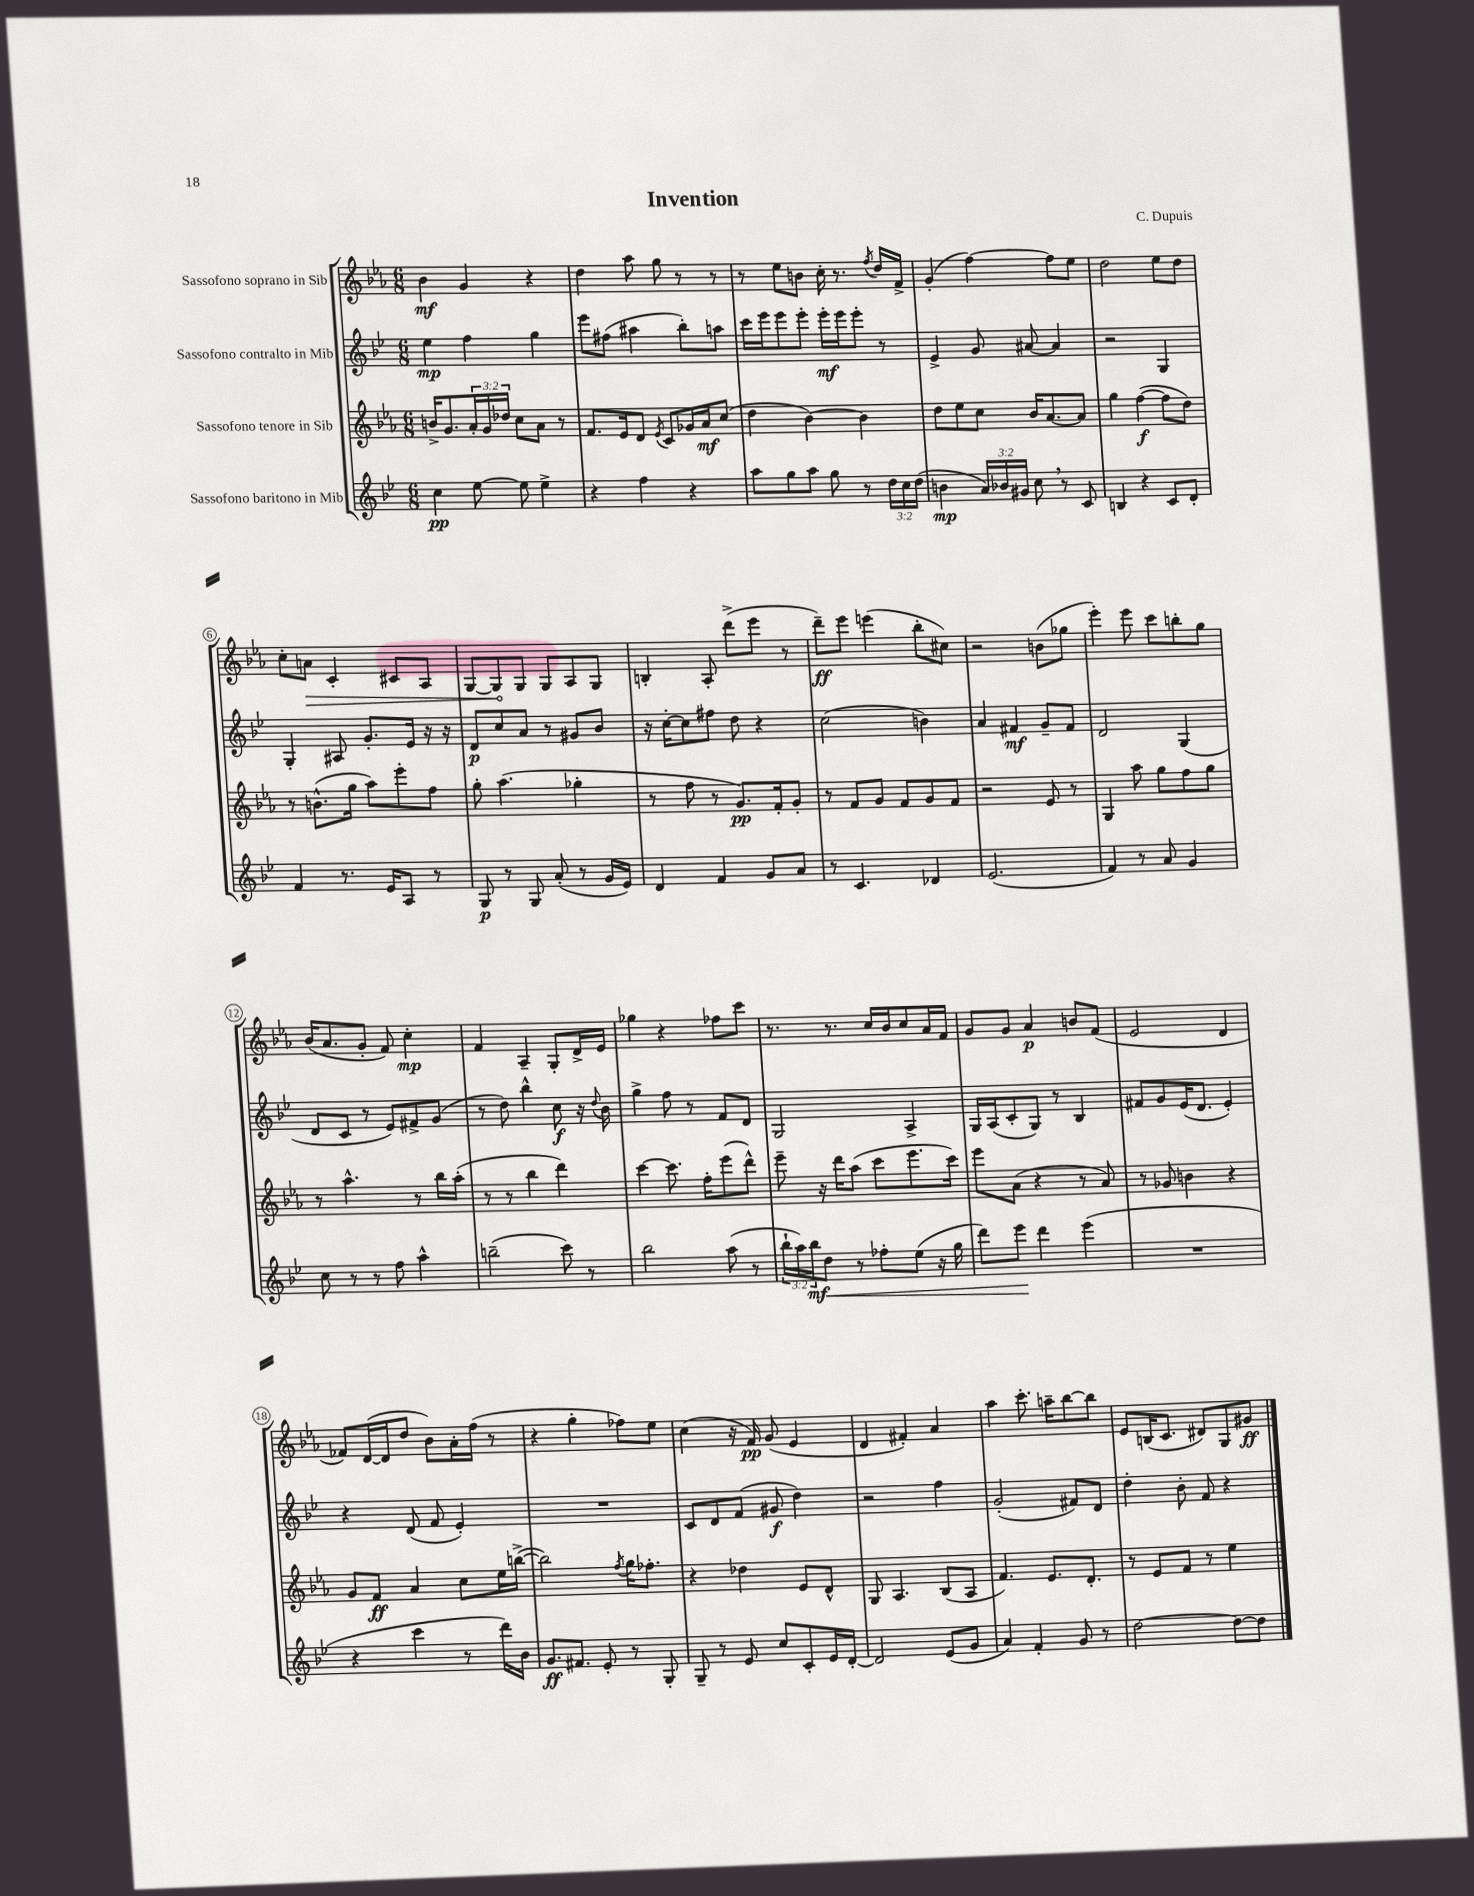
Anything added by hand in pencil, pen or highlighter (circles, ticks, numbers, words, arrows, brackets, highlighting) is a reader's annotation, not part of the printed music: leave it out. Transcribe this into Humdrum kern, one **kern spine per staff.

**kern	**kern	**kern	**kern
*staff4	*staff3	*staff2	*staff1
*clefG2	*clefG2	*clefG2	*clefG2
*k[b-e-]	*k[b-e-a-]	*k[b-e-]	*k[b-e-a-]
*M6/8	*M6/8	*M6/8	*M6/8
4cc\	16b^/LK	4ee-\	4b-\
.	8.g/	.	.
[8ee-\	24a-'/L	4ff\	4g/
.	24g/	.	.
.	24dd-/JJ	.	.
8ee-\]	8cc\L	.	.
4ee-^\	8a-\J	4gg\	4r
.	8r	.	.
=	=	=	=
4r	8.f/L	8eee-\L	4dd\
.	.	(8ff#\J	.
.	16e-/k	.	.
4ff\	8d/J	4aa#\	8aa-\
.	8qe-/	.	.
.	8c/L	.	8gg\
4r	16g-/L	8bb-'\L)	8r
.	16a-/J	.	.
.	(8cc/J	8aa\J	8r
=	=	=	=
8aa\L	4dd\	16ccc\LL	8r
.	.	16eee-\J	.
8gg\	.	8eee-\	8ee-\L
8aa\J	[4b-\)	8eee-'\J	8b\J
8gg\	.	16eee-'\LL	16cc'\
.	.	16eee-\J	8.r
8r	4b-\]	8eee-'\J	.
.	.	.	8qff/
24dd\LL	.	8r	16dd/LL
24cc\	.	.	.
.	.	.	16f^/JJ
(24dd\JJ	.	.	.
=	=	=	=
4b\	8dd\L	4e-^/	(4g'/
.	8ee-\	.	.
24a/LL)	8cc\J	8g/	[4ff\)
24b-/	.	.	.
24g#/JJ	.	.	.
8cc\	16b-/LK	[8a#/	.
.	[8.a-/	.	.
8r	.	4a#/]	8ff\]L
8c/	8a-/]J	.	8ee-\J
=	=	=	=
4B/	4gg\	2r	2dd\
4r	([4ff\	.	.
8c/L	8ff\]L	4G/	8ee-\L
8d'/J	8dd\J)	.	8dd\J
=	=	=	=
4f/	8r	4G'/	8cc'\L
.	(8.b^^\L	.	8a\J
8.r	.	8A#/	4c'/
.	16gg\Jk	.	.
.	8aa-\L)	8.g'/L	.
16e-/LK	.	.	.
8A/J	8eee-'\	.	8c#/L
.	.	16e-/Jk	.
8r	8ff\J	16r	8A-/J
.	.	16r	.
=	=	=	=
8G/	8gg'\	8d/L	[8G/L
8r	(4.aa-\	8cc/	8G/]
8G/	.	8a/J	8G/J
(8a'/	.	8r	8G/L
8r	4gg-'\	8g#/L	8A-/
16g/LL	.	8b-/J	8G/J
16e-/JJ)	.	.	.
=	=	=	=
4d/	8r	16r	4B'/
.	.	[16cc'\LK	.
.	8ff\	8cc\]	.
4f/	8r	8ff#\J	8A-'/
.	8.g/L)	8dd\	(8ddd^\L
8g/L	.	4r	8eee-\J
.	16f'/k	.	.
8a/J	8g'/J	.	8r
=	=	=	=
8r	8r	(2cc\	8ddd~\L)
4.c/	8f/L	.	8eee-\J
.	8g/J	.	(4eee\
.	8f/L	.	.
4d-/	8g/	4b\)	8bb-'\L
.	8f/J	.	8cc#\J)
=	=	=	=
(2.e-/	2r	4a/	2r
.	.	4f#/	.
.	8e-/	8g~/L	(8b\L
.	8r	8f#/J	8gg-\J
=	=	=	=
4f/)	4G/	2d/	4eee-'\)
8r	8aa-\	.	8eee-\
8a/	8gg\L	.	8ccc\L
4g/	8ff\	(4G/	8bb'\
.	8gg\J	.	8gg\J
=	=	=	=
8cc\	8r	8d/L	(16b-/LK
.	.	.	8.a-/
8r	4.aa-^^\	8c/J	.
8r	.	8r	8g'/J
8ff\	.	8e-/L)	8f/)
4aa^^\	8r	8f#^/	4cc'\
.	16bb-\LL	(8g/J	.
.	(16aa-'\JJ	.	.
=	=	=	=
(2bb~\	8r	8r	4f/
.	8r	8dd\)	.
.	4bb-\	4bb-^^\	4A-~/
8ccc\)	4ddd\)	8cc\	8G'/L
8r	.	16r	16d^/L
.	.	8qqdd/	.
.	.	16b-\	16e-/JJ
=	=	=	=
2bb-\	[4ccc\	4gg^\	4gg-\
.	8.ccc\]	8ff\	4r
.	.	8r	.
.	16ff'\LK	.	.
(8aa\	(8eee-\	8f/L	8ff-\L
8r	8ddd^^\J)	8d/J	8ccc\J
=	=	=	=
24bb-`\LL	8eee-~\	2G/	8.r
24aa\)	.	.	.
24bb-\J	.	.	.
8dd\J	16r	.	.
.	16ddd\LK	.	8.r
8r	(8aa-\J	.	.
8ff-'\L	8ccc\L	.	16cc/LL
.	.	.	16b-/J
(8ee-\J	8.eee-\	4A^/	8cc/
16r	.	.	16a-/L
16gg\	16ccc\Jk)	.	16f/JJ
=	=	=	=
8ddd\L)	8eee-\L	16G/LL	8g/L
.	.	(16A/J	.
8eee-\J	(8a-\J	8c'/	8g/J
4ddd\	4r	8G/J)	4a-/
.	.	8r	.
(4eee-\	8r	4B-/	8b/L
.	8a-/)	.	(8f/J
=	=	=	=
2.r	8r	8f#/L	2e-/
.	8g-/	8g/	.
.	4b\	(16e-/K	.
.	.	8.d/J	.
.	4r	4e-'/)	4d/
=	=	=	=
4r	8g/L	4r	8f-/L)
.	8f/J	.	([16d/L
.	.	.	16d/]J
4ccc\	4a-/	(8d/	8dd/J
.	.	8f/	8b-\L)
8r	8cc\L	4e-'/)	16a-'\L
.	.	.	(16ff\JJ
16ddd\LL)	16ee-\L	.	8r
16b-\JJ	([16bb^\JJ	.	.
=	=	=	=
8.g/L	2bb\])	2.r	4r
8.f#/J	.	.	.
.	.	.	4gg'\
8e-'/	.	.	.
.	8qff/	.	.
8r	16gg\LK	.	8ff-\L)
.	8.ff-'\J	.	.
8G'/	.	.	8ee-\J
=	=	=	=
8G~/	4r	8c/L	(4cc\
8r	.	8d/	.
8e-/	4dd-\	(8f/J	16r
.	.	.	16f/)
8cc/L	.	8g#/	(8g/
8c'/	8e-/L	4dd\)	4e-/
16e-/L	8d^^/J	.	.
[16d'/JJ	.	.	.
=	=	=	=
2d/]	8G/	2r	4d/
.	4.A-/	.	.
.	.	.	4f#'/)
(8e-/L	(8B-/L	4ff\	4a-/
8g/J	8A-/J	.	.
=	=	=	=
4a/)	4.f/)	(2g'/	4aa-\
4f'/	.	.	8.ccc'\
.	8.e-/L	.	.
.	.	.	16aa~\LK
8g/	.	8f#/L)	[8bb-\
.	8.d'/J	.	.
8r	.	8d/J	8bb-\]J
=	=	=	=
[2dd\	8r	4dd'\	8e-/L
.	8e-/L	.	(16B/K
.	.	.	8.c/J
.	8f/J	8b-'\	.
.	8r	8f/	8d#/L)
8dd\_L	4ee-\	4r	8G/
8dd\]J	.	.	8g#/J
==	==	==	==
*-	*-	*-	*-
